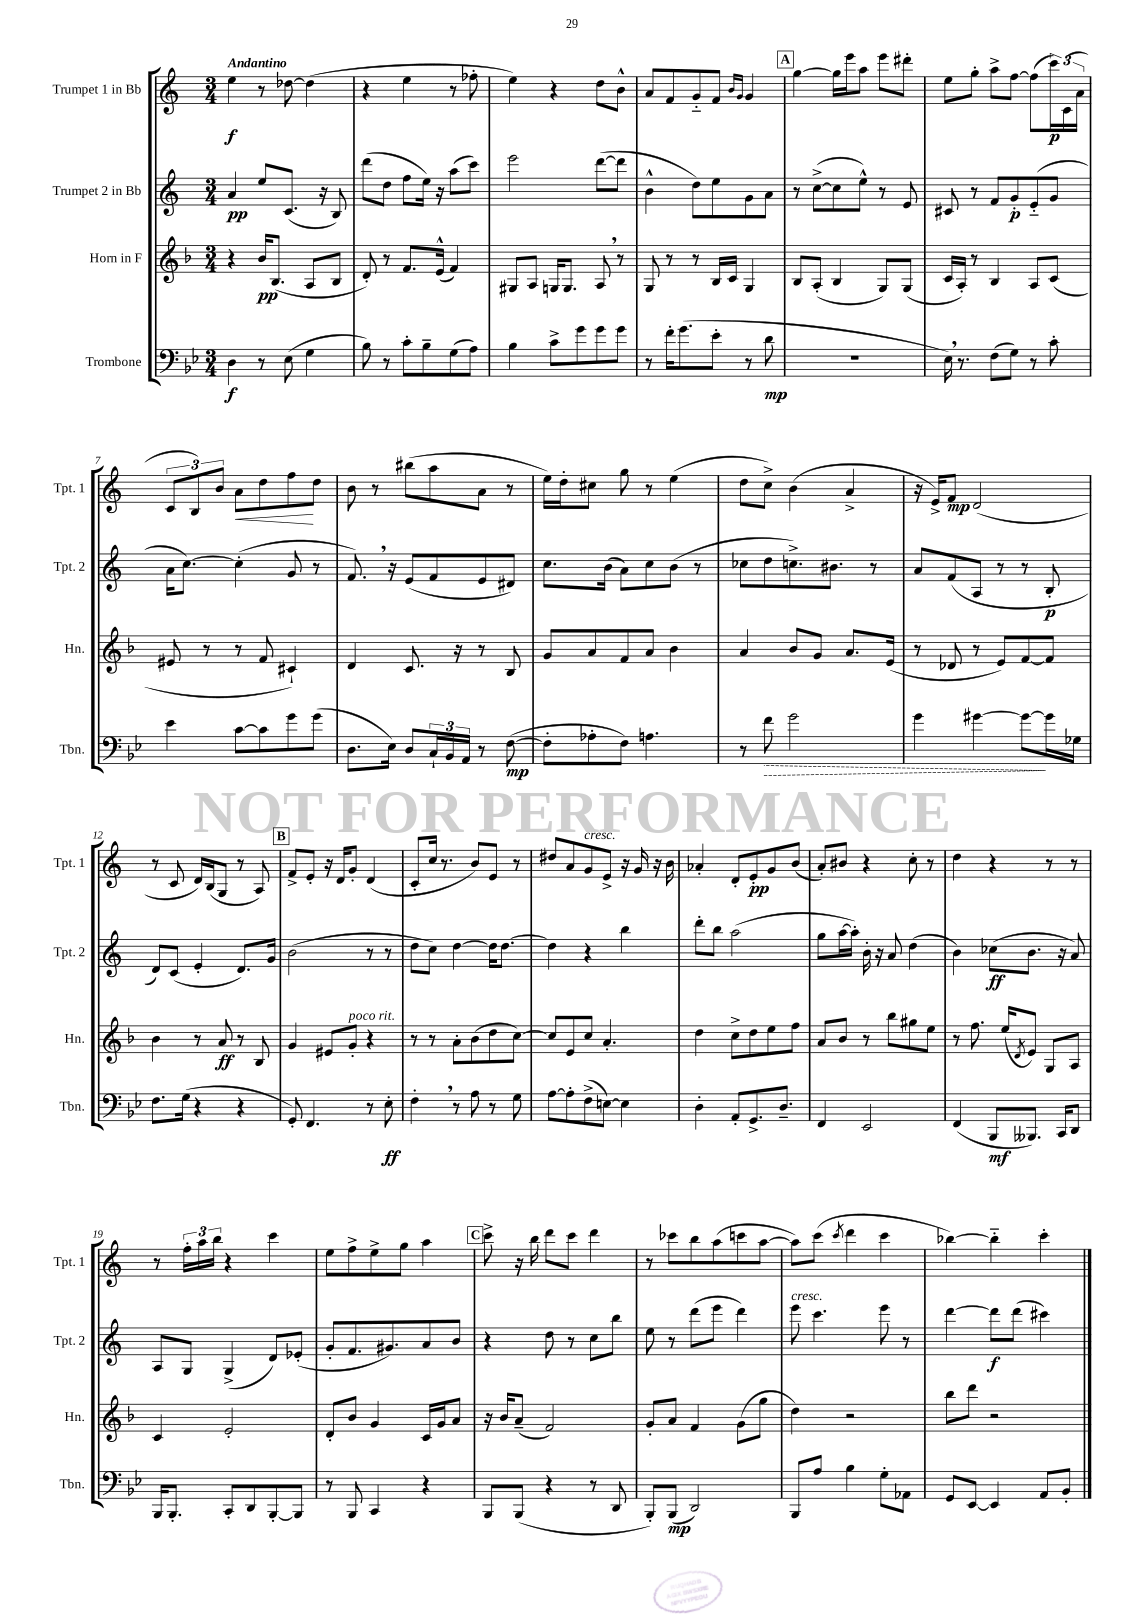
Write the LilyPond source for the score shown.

<<
\new StaffGroup <<
\new Staff = "s0" \with { instrumentName = "Trumpet 1 in Bb" shortInstrumentName = "Tpt. 1" } {
    \clef treble \key c \major \numericTimeSignature \time 3/4 \tempo "Andantino"
    e''4\f r8 des''8~ des''4( |
    r4 e''4 r8 fes''8-. |
    e''4) r4 d''8 b'8-^ |
    a'8 f'8 g'8-_ f'8 \grace { b'16 g'16 } g'4 |
    \mark \markup { \box "A" } g''4~ g''16 e'''16 a''8 e'''8 dis'''8-. |
    e''8 g''8-. a''8-> f''8~ f''8( \tuplet 3/2 { c'''16\p) c'16( a'16 } |
    \tuplet 3/2 { c'8 b8) b'8 } a'8\< d''8 f''8\! d''8 |
    b'8 r8 bis''8( a''8 a'8 r8 |
    e''16) d''16-. cis''8 g''8 r8 e''4( |
    d''8 c''8->) b'4( a'4-> |
    r16 e'16->) f'8\mp d'2( |
    r8 c'8 d'16) b16( g8 r8 a8) |
    \mark \markup { \box "B" } f'8-> e'8-. r16 d'16 g'8-. d'4( |
    c'8-. c''16 r8. b'8) e'8 r8 |
    dis''8 a'8 g'8^\markup { \italic "cresc." } e'8-> r16 g'16 r16 b'16 |
    aes'4-. d'8-. e'8-.\pp g'8 b'8( |
    a'8-.) bis'8 r4 c''8-. r8 |
    d''4 r4 r8 r8 |
    r8 \tuplet 3/2 { f''16-. a''16 b''16 } r4 c'''4 |
    e''8 f''8-> e''8-> g''8 a''4 |
    \mark \markup { \box "C" } c'''8-> r16 b''16 d'''8 c'''8 d'''4 |
    r8 ces'''8 b''8 a''8( c'''8 a''8~ |
    a''8) c'''8( \acciaccatura { c'''8 } d'''4 c'''4 |
    bes''4~) bes''4-_ c'''4-. \bar "|." |
}
\new Staff = "s1" \with { instrumentName = "Trumpet 2 in Bb" shortInstrumentName = "Tpt. 2" } {
    \clef treble \key c \major \numericTimeSignature \time 3/4
    a'4\pp e''8 c'8.( r16 b8) |
    d'''8( d''8 f''8 e''16) r16 a''8( c'''8) |
    e'''2 d'''8~( d'''8 |
    b'4-^ d''8) e''8 g'8 a'8 |
    \mark \markup { \box "A" } r8 c''8~->( c''8 e''8-^) r8 e'8 |
    cis'8 r8 f'8 g'8-.\p e'8-_( g'8 |
    a'16 c''8.~) c''4-.( g'8 r8 |
    f'8.) \breathe r16 e'8( f'8 e'8 dis'8) |
    c''8. b'16( a'8) c''8 b'8( r8 |
    ces''8 d''8 c''8.->) bis'8. r8 |
    a'8 f'8( a8 r8 r8 b8-.\p |
    d'8) c'8( e'4-. d'8.) g'16 |
    \mark \markup { \box "B" } b'2( r8 r8 |
    d''8 c''8) d''4~ d''16 d''8.~ |
    d''4 r4 b''4 |
    d'''8-. b''8 a''2( |
    g''8 a''16~ a''16-.) b'16-. r16 a'8 d''4( |
    b'4) ces''8\ff( b'8. r16 a'8) |
    a8 g8 g4->( d'8) ees'8-.( |
    g'8-. f'8. gis'8.) a'8 b'8 |
    \mark \markup { \box "C" } r4 d''8 r8 c''8 b''8 |
    e''8 r8 d'''8( e'''8 d'''4) |
    e'''8^\markup { \italic "cresc." } c'''4. e'''8 r8 |
    d'''4~ d'''8\f d'''8( cis'''4) \bar "|." |
}
\new Staff = "s2" \with { instrumentName = "Horn in F" shortInstrumentName = "Hn." } {
    \clef treble \key f \major \numericTimeSignature \time 3/4
    r4 bes'16\pp bes8.( a8 bes8 |
    d'8-.) r8 f'8. e'16-^( f'4) |
    gis8 a8 g16 g8. a8 \breathe r8 |
    g8 r8 r8 bes16 c'16 g4 |
    \mark \markup { \box "A" } bes8 a8-.( bes4 g8) g8( |
    c'16 a16-.) r8 bes4 a8 c'8( |
    eis'8 r8 r8 f'8 cis'4-!) |
    d'4 c'8. r16 r8 bes8 |
    g'8 a'8 f'8 a'8 bes'4 |
    a'4 bes'8 g'8 a'8. e'16( |
    r8 des'8 r8 e'8) f'8~ f'8 |
    bes'4 r8 a'8\ff r8 bes8 |
    \mark \markup { \box "B" } g'4 eis'8 g'8-.^\markup { \italic "poco rit." } r4 |
    r8 r8 a'8-. bes'8( d''8 c''8~) |
    c''8 e'8 c''8 a'4.-. |
    d''4 c''8-> d''8 e''8 f''8 |
    a'8 bes'8 r8 bes''8 gis''8 e''8 |
    r8 f''8. e''16( \acciaccatura { d'8 } e'8) g8 a8 |
    c'4 e'2-. |
    d'8-. bes'8 g'4 c'16 g'16 a'8 |
    \mark \markup { \box "C" } r16 bes'16 a'8--( f'2) |
    g'8-. a'8 f'4 g'8( g''8 |
    d''4) r2 |
    bes''8 d'''8 r2 \bar "|." |
}
\new Staff = "s3" \with { instrumentName = "Trombone" shortInstrumentName = "Tbn." } {
    \clef bass \key bes \major \numericTimeSignature \time 3/4
    d4\f r8 ees8( g4 |
    bes8) r8 c'8-. bes8-- g8( a8) |
    bes4 c'8-> g'8 g'8 g'8 |
    r8 f'16-. g'8.( ees'8-. r8 d'8\mp |
    \mark \markup { \box "A" } R2. |
    ees16) \breathe r8. f8( g8) r8 c'8-. |
    ees'4 c'8~ c'8 g'8 g'8( |
    d8. ees16) d8 \tuplet 3/2 { c16-! bes,16 a,16 } r8 f8~\mp( |
    f8-. aes8-. f8) a4. |
    r8 \once \override Hairpin.style = #'dashed-line f'8\> g'2 |
    g'4 gis'4~ gis'8~\! gis'16 ges16 |
    f8. g16( r4 r4 |
    \mark \markup { \box "B" } g,8-.) f,4. r8 ees8-.\ff |
    f4-. \breathe r8 a8 r8 g8 |
    a8~ a8-. f8->( e8~) e4 |
    d4-. a,8-. g,8.-> d8.-- |
    f,4 ees,2 |
    f,4( bes,,8\mf beses,,8.) c,16 d,8 |
    bes,,16 bes,,8.-. c,8-. d,8 bes,,8~-. bes,,8 |
    r8 bes,,8 c,4 r4 |
    \mark \markup { \box "C" } bes,,8 bes,,8( r4 r8 d,8 |
    bes,,8-.) bes,,8\mp( d,2) |
    bes,,8 a8 bes4 g8-. aes,8 |
    g,8 ees,8~ ees,4 a,8 bes,8-. \bar "|." |
}
>>
>>
